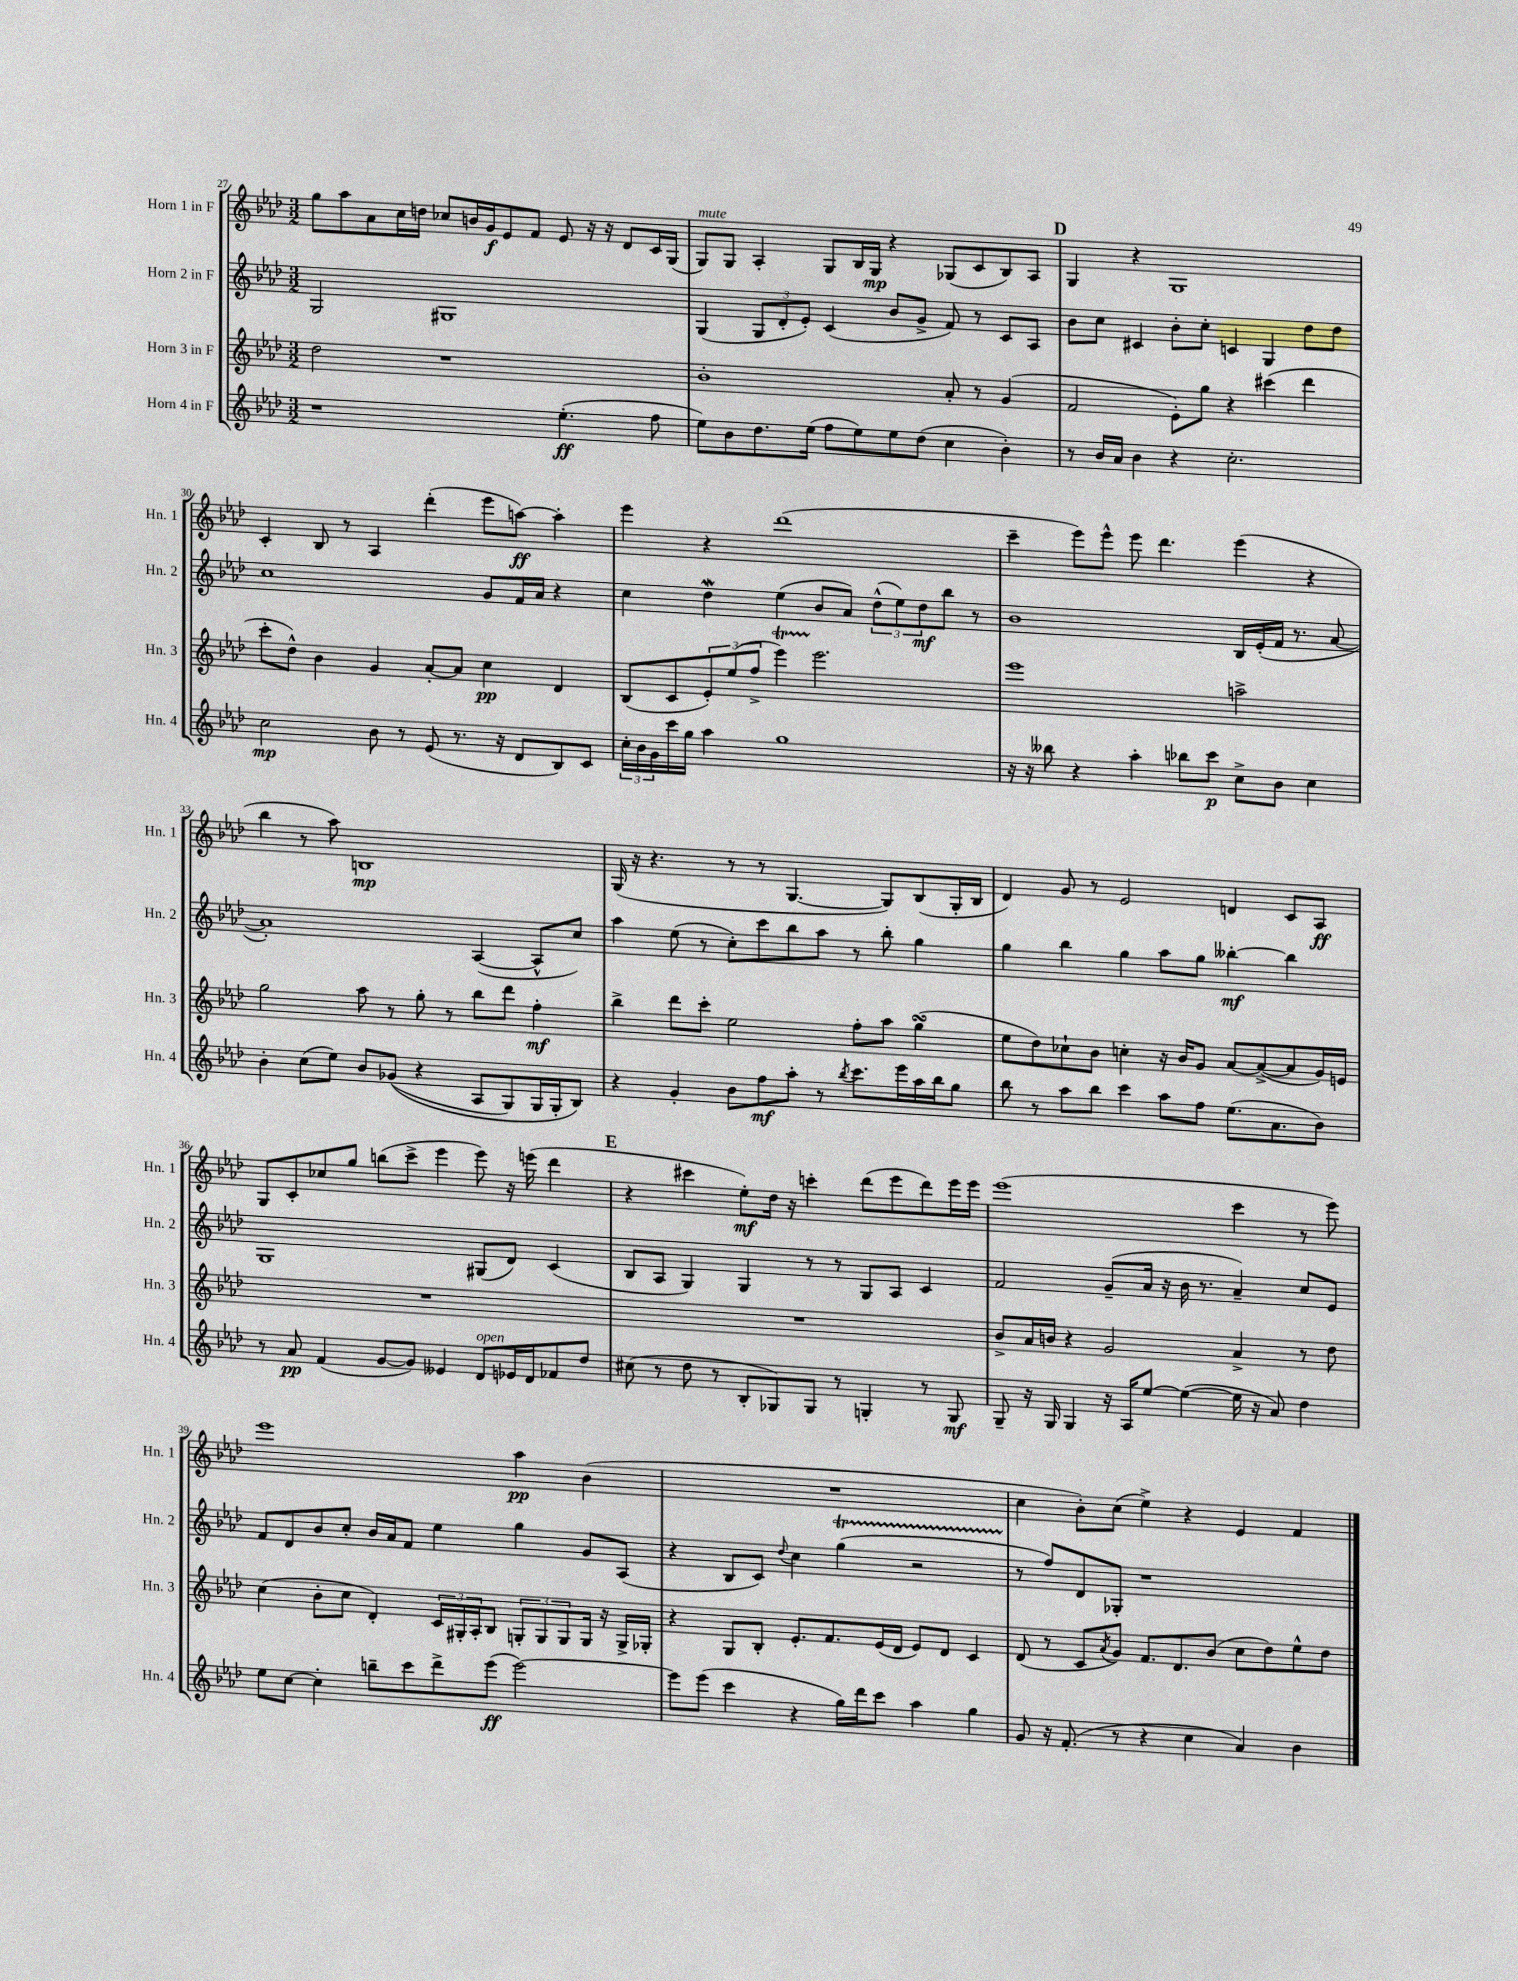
<<
\new StaffGroup <<
\new Staff = "s0" \with { instrumentName = "Horn 1 in F" shortInstrumentName = "Hn. 1" } {
    \clef treble \key aes \major \numericTimeSignature \time 3/2
    g''8 aes''8 aes'8 c''16 d''16 ces''8 b'16 g'16\f ees'8 f'8 ees'8 r16 r16 des'8 c'16 g16( |
    g8^\markup { \italic "mute" }) g8 aes4-. g8 bes16 g16\mp r4 ges8( c'8 bes8) aes8 |
    \mark \markup { \bold "D" } g4 r4 g1 |
    c'4-. bes8 r8 aes4 des'''4-.( ees'''8 a''8~\ff) a''4-. |
    ees'''4 r4 des'''1( |
    c'''4-- ees'''8) ees'''8-^ ees'''8 des'''4. ees'''4( r4 |
    bes''4 r8 aes''8) b1\mp |
    g16( r16 r4. r8 r8 g4.~ g8) bes8( g16-. bes16 |
    des'4) g'8 r8 ees'2 d'4 c'8 aes8\ff |
    g8 c'8-. ces''8 g''8 b''8( c'''8-> ees'''4 ees'''8) r16 e'''16( des'''4 |
    \mark \markup { \bold "E" } r4 cis'''4 ees''8-.\mf) des''16 r16 c'''4-. des'''8( ees'''8 des'''8) ees'''16 ees'''16 |
    ees'''1( c'''4 r8 ees'''8) |
    ees'''1 aes''4\pp bes'4( |
    R1. |
    c''4 bes'8-.) c''8( ees''4->) r4 ees'4 f'4 \bar "|." |
}
\new Staff = "s1" \with { instrumentName = "Horn 2 in F" shortInstrumentName = "Hn. 2" } {
    \clef treble \key aes \major \numericTimeSignature \time 3/2
    g2 gis1 |
    g4( \tuplet 3/2 { g8 des'8-. ees'8-.) } c'4( bes'8 g'8-> f'8) r8 c'8 aes8 |
    \mark \markup { \bold "D" } bes'8 c''8 cis'4 bes'8-. c''8-. c'4 g4 des''8 des''8 |
    c''1 g'8 f'16 aes'16 r4 |
    c''4 des''4\mordent ees''4( bes'8 aes'8) \tuplet 3/2 { des''8-^( ees''8) des''8\mf } bes''8 r8 |
    bes'1 bes16 ees'16-.( f'16 r8. aes'8~ |
    aes'1-.) aes4~( aes8-^ c''8) |
    aes''4 ees''8( r8 c''8-.) c'''8 bes''8 aes''8 r8 bes''8-. g''4 |
    g''4 bes''4 g''4 aes''8 g''8 beses''4~-.\mf beses''4 |
    g1 gis8( des'8) c'4( |
    \mark \markup { \bold "E" } bes8 aes8 g4) g4 r8 r8 g8 aes8 c'4 |
    f'2 g'8--( aes'16 r16 bes'16 r8. aes'4--) c''8 ees'8 |
    f'8 des'8 bes'8 c''8-. bes'16 aes'16 f'8 ees''4 g''4 g'8 aes8( |
    r4 bes8 c'8) \appoggiatura { des''8 } c''4 g''4\startTrillSpan( r2 |
    r8\stopTrillSpan f''8) des'8 ges8-. r1 \bar "|." |
}
\new Staff = "s2" \with { instrumentName = "Horn 3 in F" shortInstrumentName = "Hn. 3" } {
    \clef treble \key aes \major \numericTimeSignature \time 3/2
    des''2 r1 |
    bes'1-. aes'8-. r8 g'4( |
    \mark \markup { \bold "D" } f'2 ees'8-.) g''8 r4 cis'''4( des'''4 |
    c'''8-. des''8-^) bes'4 g'4 aes'8~-. aes'8 c''4\pp des'4 |
    bes8( c'8 \tuplet 3/2 { ees'8-.) ees''8( f''8-> } ees'''4\startTrillSpan) ees'''2.\stopTrillSpan |
    ees'''1 a''2-> |
    g''2 aes''8 r8 g''8-. r8 bes''8 des'''8 f''4-.\mf |
    bes''4-> des'''8 c'''8-. ees''2 f''8-. aes''8 g''4\turn( |
    ees''8 des''8) ces''8-! bes'8 c''4-. r16 bes'16 g'8 aes'8~ aes'8~->( aes'8 g'16) e'16 |
    R1. |
    \mark \markup { \bold "E" } R1. |
    bes'8-> aes'16 b'16 r4 g'2 aes'4-> r8 des''8 |
    c''4( bes'8-. c''8 des'4-.) \tuplet 3/2 { c'16 gis16-. aes16-. } bes8 \tuplet 3/2 { g8-. g8 g8 } g16 r16 g16-> ges16-. |
    r4 g8 bes8-. ees'8.-. f'8. ees'16( des'16 ees'8) des'8 c'4 |
    des'8( r8 c'8 \acciaccatura { aes'8 } g'8) f'8. des'8. bes'8( c''8 des''8) ees''8-^ des''8 \bar "|." |
}
\new Staff = "s3" \with { instrumentName = "Horn 4 in F" shortInstrumentName = "Hn. 4" } {
    \clef treble \key aes \major \numericTimeSignature \time 3/2
    r1 ees''4.-.\ff( f''8 |
    ees''8) bes'8 des''8. ees''16( f''8 ees''8) ees''8 des''8( c''4 bes'4-.) |
    \mark \markup { \bold "D" } r8 bes'16 aes'16 bes'4 r4 c''2.-. |
    c''2\mp bes'8 r8 ees'8( r8. r16 des'8 bes8) c'8 |
    \tuplet 3/2 { c''16-. bes'16 g'16 } c'''16 g''16 aes''4 g''1 |
    r16 r16 beses''8 r4 aes''4-. bes''8 c'''8\p c''8-> bes'8 c''4 |
    bes'4-. c''8( ees''8) bes'8 ges'8(\( r4 aes8 g8) g16 g16-. bes8\) |
    r4 g'4-. bes'8 f''8\mf aes''8-. r8 \acciaccatura { bes''8 } c'''8. ees'''16 aes''16 bes''16 g''8 |
    bes''8 r8 aes''8 bes''8 c'''4 aes''8 f''8 ees''8.( aes'8. bes'8) |
    r8 aes'8\pp f'4( g'8~ g'8) eeses'4 des'8^\markup { \italic "open" } ees'16 des'16 fes'8 des''8 |
    \mark \markup { \bold "E" } cis''8( r8 des''8 r8 bes8-. ges8) ges8 r8 g4-. r8 g8\mf |
    g8-- r16 g16 g4 r16 aes16 ees''8~ ees''4~( ees''16 r16 aes'8) des''4 |
    ees''8 c''8~ c''4-. b''8-- c'''8 des'''8-> ees'''8\ff( ees'''2~) |
    ees'''8 ees'''8( c'''4 r4 g''16) des'''16 c'''8 aes''4 g''4 |
    g'8 r16 f'8.-.( r8 r4 c''4 aes'4) bes'4 \bar "|." |
}
>>
>>
\layout { \context { \Score currentBarNumber = #27 } }
